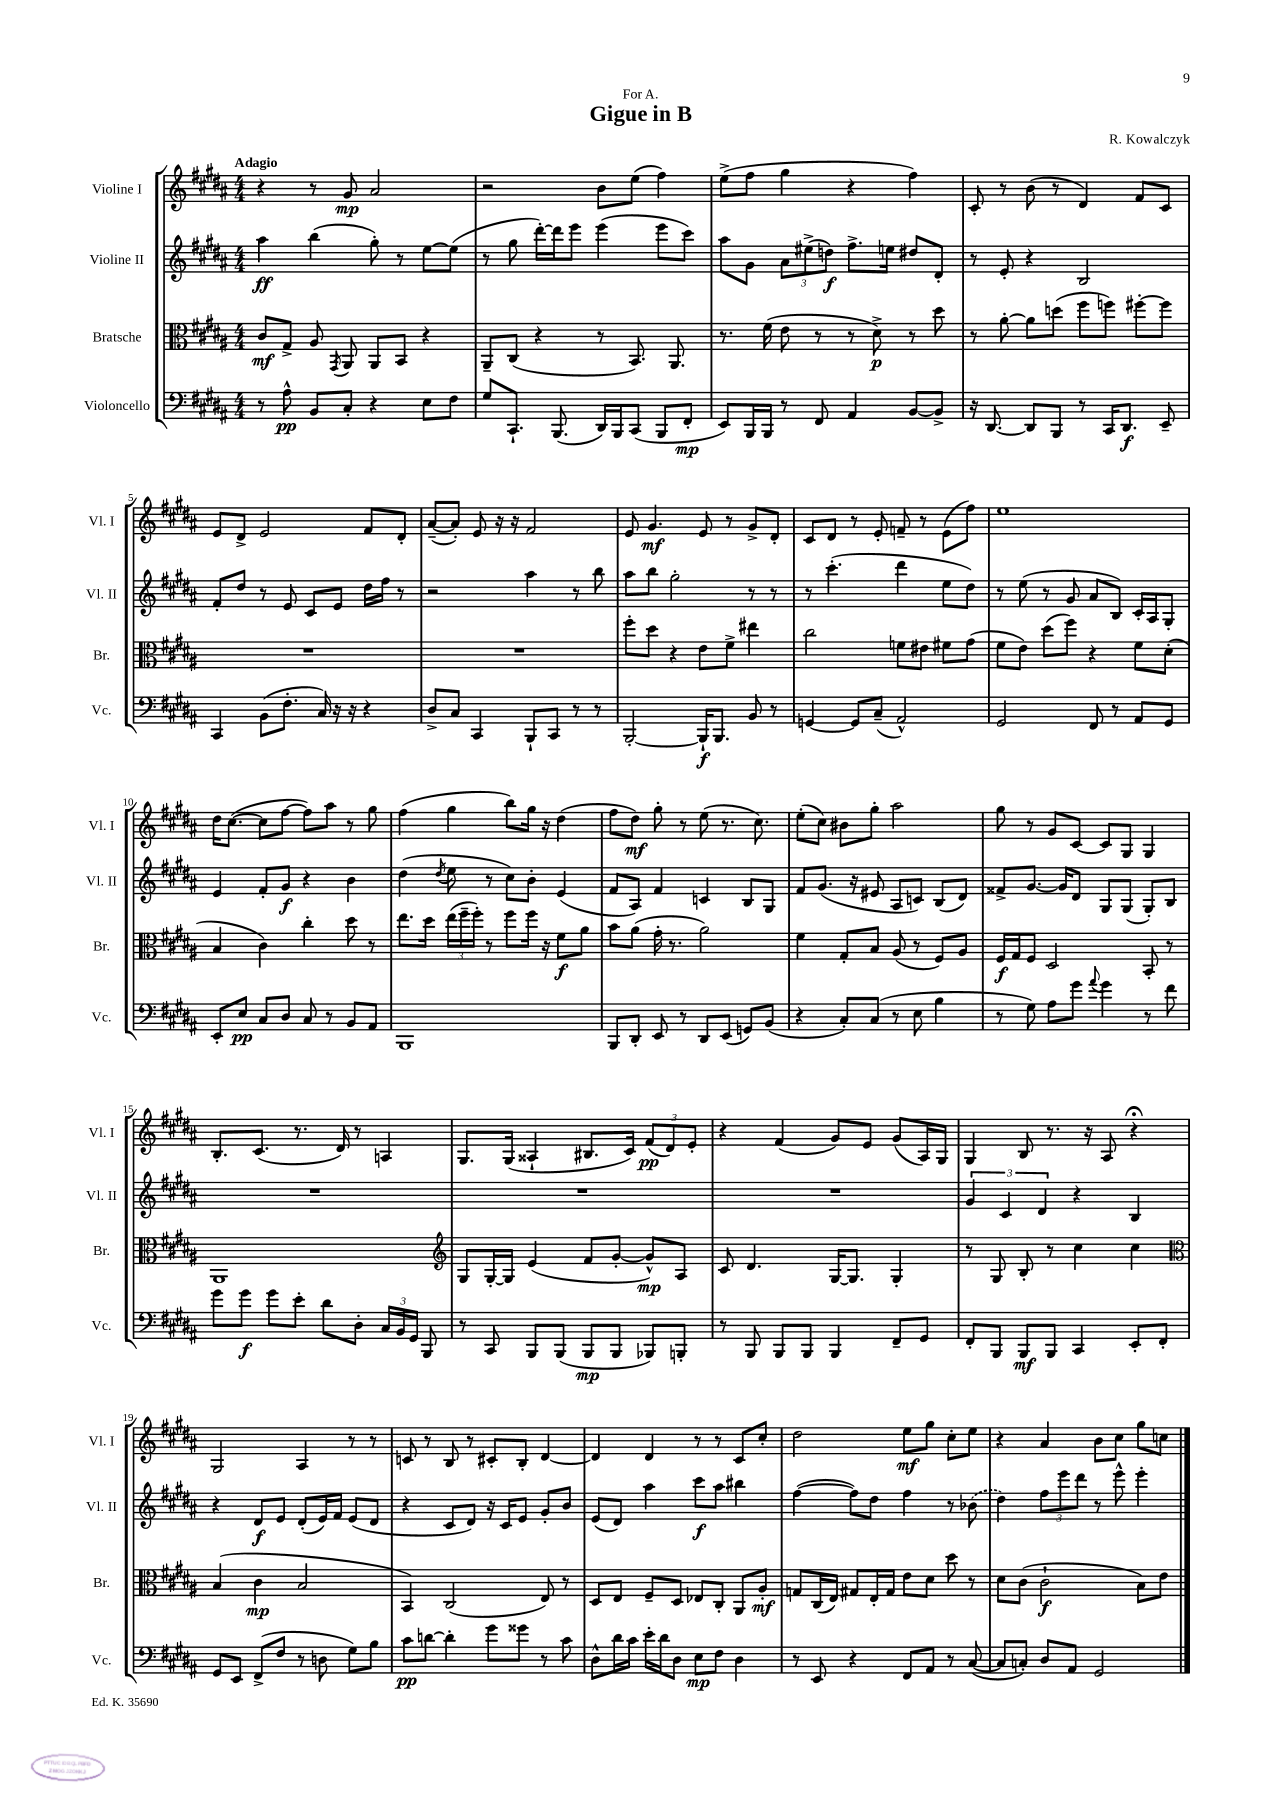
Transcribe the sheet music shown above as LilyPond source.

\header { title = "Gigue in B" composer = "R. Kowalczyk" dedication = "For A." }
<<
\new StaffGroup <<
\new Staff = "s0" \with { instrumentName = "Violine I" shortInstrumentName = "Vl. I" } {
    \clef treble \key b \major \numericTimeSignature \time 4/4 \tempo "Adagio"
    \autoBeamOff r4 r8 gis'8\mp ais'2 |
    r2 b'8[ e''8]( fis''4) |
    e''8[->( fis''8] gis''4 r4 fis''4) |
    cis'8-. r8 b'8( r8 dis'4) fis'8[ cis'8] |
    e'8[ dis'8]-> e'2 fis'8[ dis'8]-. |
    ais'8[~--( ais'8]-.) e'8 r16 r16 fis'2 |
    e'8 gis'4.\mf e'8 r8 gis'8[-> dis'8]-. |
    cis'8[ dis'8] r8 e'8-. f'8-- r8 e'8[( fis''8]) |
    e''1 |
    dis''16[ cis''8.]~( cis''8[ fis''8]~ fis''8[) ais''8] r8 gis''8 |
    fis''4( gis''4 b''8[) gis''16] r16 dis''4( |
    fis''8[ dis''8]\mf) gis''8-. r8 e''8( r8. cis''8.) |
    e''8[-.( cis''8]) bis'8[ gis''8]-. ais''2 |
    gis''8 r8 gis'8[ cis'8]~ cis'8[ gis8] gis4 |
    b8.[-. cis'8.]( r8. dis'16) r8 a4 |
    gis8.[ gis16]( aisis4-! bis8.[ cis'16]) \tuplet 3/2 { fis'8[\pp( dis'8) e'8]-. } |
    r4 fis'4( gis'8[) e'8] gis'8[( ais16) gis16] |
    gis4 b8 r8. r16 ais8 r4\fermata |
    gis2 ais4 r8 r8 |
    c'8 r8 b8 r8 cis'8[-. b8]-. dis'4~ |
    dis'4 dis'4 r8 r8 cis'8[ cis''8]-. |
    dis''2 e''8[\mf gis''8] cis''8[-. e''8] |
    r4 ais'4 b'8[ cis''8] gis''8[ c''8] \bar "|." |
}
\new Staff = "s1" \with { instrumentName = "Violine II" shortInstrumentName = "Vl. II" } {
    \clef treble \key b \major \numericTimeSignature \time 4/4
    \autoBeamOff ais''4\ff b''4( gis''8-.) r8 e''8[~ e''8]( |
    r8 gis''8 dis'''16[~-.) dis'''16 e'''8] e'''4( e'''8[ cis'''8]) |
    ais''8[ gis'8] \tuplet 3/2 { ais'8[ eis''8->( d''8]\f) } fis''8.[-> e''16] dis''8[ dis'8]-. |
    r8 e'8-. r4 b2 |
    fis'8[-. dis''8] r8 e'8 cis'8[ e'8] dis''16[ fis''16] r8 |
    r2 ais''4 r8 b''8 |
    ais''8[ b''8] gis''2-. r8 r8 |
    r8 cis'''4.-.( dis'''4 e''8[ dis''8]) |
    r8 e''8( r8 gis'8 ais'8[ b8]) cis'16[-. ais16 gis8]-. |
    e'4 fis'8[-. gis'8]\f r4 b'4 |
    dis''4( \acciaccatura { dis''8 } e''8 r8 cis''8[) b'8]-. e'4( |
    fis'8[ ais8]) fis'4 c'4 b8[ gis8] |
    fis'8[ gis'8.]( r16 eis'8 ais8[ c'8]) b8[( dis'8]) |
    fisis'8[-> gis'8.]~ gis'16[ dis'8] gis8[ gis8]( gis8[-.) b8] |
    R1 |
    R1 |
    R1 |
    \tuplet 3/2 { gis'4 cis'4 dis'4 } r4 b4 |
    r4 dis'8[\f e'8] dis'8[-.( e'16) fis'16] e'8[( dis'8] |
    r4 cis'8[ dis'8]) r16 cis'16[ e'8] gis'8[-. b'8] |
    e'8[( dis'8]) ais''4 cis'''8[\f ais''8] bis''4 |
    fis''4~( fis''8[) dis''8] fis''4 r8 \once \slurDashed bes'8( |
    dis''4) \tuplet 3/2 { fis''8[ e'''8 dis'''8] } r8 e'''8-^ e'''4-. \bar "|." |
}
\new Staff = "s2" \with { instrumentName = "Bratsche" shortInstrumentName = "Br." } {
    \clef alto \key b \major \numericTimeSignature \time 4/4
    \autoBeamOff cis'8[\mf gis8]-> ais8 \acciaccatura { gis,8 } ais,8 ais,8[ b,8] r4 |
    ais,8[-- cis8]( r4 r8 b,8.) ais,8. |
    r8. fis'16( e'8 r8 r8 dis'8->\p) r8 dis''8 |
    r8 ais'8~-. ais'8[ d''8]( fis''8[ f''8]) fis''8[~-. fis''8] |
    R1 |
    R1 |
    fis''8[-. dis''8] r4 e'8[ fis'8]-> eis''4 |
    cis''2 f'8[ eis'8] fis'8[ gis'8]( |
    fis'8[ e'8]) dis''8[( fis''8]) r4 fis'8[ dis'8]-.( |
    b4 cis'4) cis''4-. dis''8 r8 |
    e''8.[ dis''16] \tuplet 3/2 { e''16[( fis''16-- fis''16]-.) } r8 fis''8[ fis''16] r16 fis'8[\f ais'8] |
    b'8[ ais'8]( gis'16-. r8. ais'2) |
    fis'4 gis8[-. b8] ais8( r8 fis8[) ais8] |
    fis16[\f gis16 fis8] dis2 b,8-. r8 |
    ais,1 |
    \clef treble gis8[ gis16~-. gis16] e'4( fis'8[ gis'8]~-. gis'8[-^\mp) ais8] |
    cis'8 dis'4. gis16[~ gis8.] gis4-. |
    r8 gis8 b8-. r8 cis''4 cis''4 |
    \clef alto b4( cis'4\mp b2 |
    b,4) cis2( e8) r8 |
    dis8[ e8] fis8[-- dis8] ees8[ cis8]-. ais,8[ ais8]-.\mf |
    g8[ cis16( e16]) gis8[ e16-. gis16] e'8[ dis'8] dis''8 r8 |
    dis'8[ cis'8]( cis'2-!\f b8[) e'8] \bar "|." |
}
\new Staff = "s3" \with { instrumentName = "Violoncello" shortInstrumentName = "Vc." } {
    \clef bass \key b \major \numericTimeSignature \time 4/4
    \autoBeamOff r8 ais8-^\pp b,8[ cis8]-. r4 e8[ fis8] |
    gis8[ cis,8.]-! b,,8.( dis,16[) b,,16 cis,8]( b,,8[ fis,8]-.\mp |
    e,8[) b,,16 b,,16] r8 fis,8 ais,4 b,8[~ b,8]-> |
    r16 dis,8.~ dis,8[ b,,8] r8 cis,16[ dis,8.]\f e,8-- |
    cis,4 b,8[( fis8.]-. cis16) r16 r16 r4 |
    dis8[-> cis8] cis,4 b,,8[-! cis,8] r8 r8 |
    b,,2~-. b,,16[-!\f b,,8.] b,8 r8 |
    g,4~ g,8[ cis8]--( ais,2-^) |
    gis,2 fis,8 r8 ais,8[ gis,8] |
    e,8[-. e8]\pp cis8[ dis8] cis8 r8 b,8[ ais,8] |
    b,,1 |
    b,,8[ dis,8]-. e,8 r8 dis,8[ e,8]( g,8[) b,8]( |
    r4 cis8[-.) cis8]( r8 e8 b4 |
    r8 gis8) ais8[ gis'8] \appoggiatura { ais'8 } gis'4 r8 fis'8 |
    gis'8[ gis'8]\f gis'8[ e'8]-. dis'8[ dis8]-. \tuplet 3/2 { cis16[ b,16 gis,16] } b,,8 |
    r8 cis,8 b,,8[ b,,8]( b,,8[\mp b,,8] bes,,8[) b,,8]-. |
    r8 b,,8 b,,8[ b,,8] b,,4 fis,8[-- gis,8] |
    fis,8[-. b,,8] b,,8[\mf b,,8] cis,4 e,8[-. fis,8]-. |
    gis,8[ e,8] fis,8[->( fis8] r8 d8 gis8[) b8] |
    cis'8[\pp d'8]~ d'4-. gis'8[ gisis'8] r8 cis'8 |
    dis8[-^ dis'16 cis'16] e'16[-. dis'16 dis8] e8[\mp fis8] dis4 |
    r8 e,8 r4 fis,8[ ais,8] r8 cis8~( |
    cis8[ c8]-.) dis8[ ais,8] gis,2 \bar "|." |
}
>>
>>
